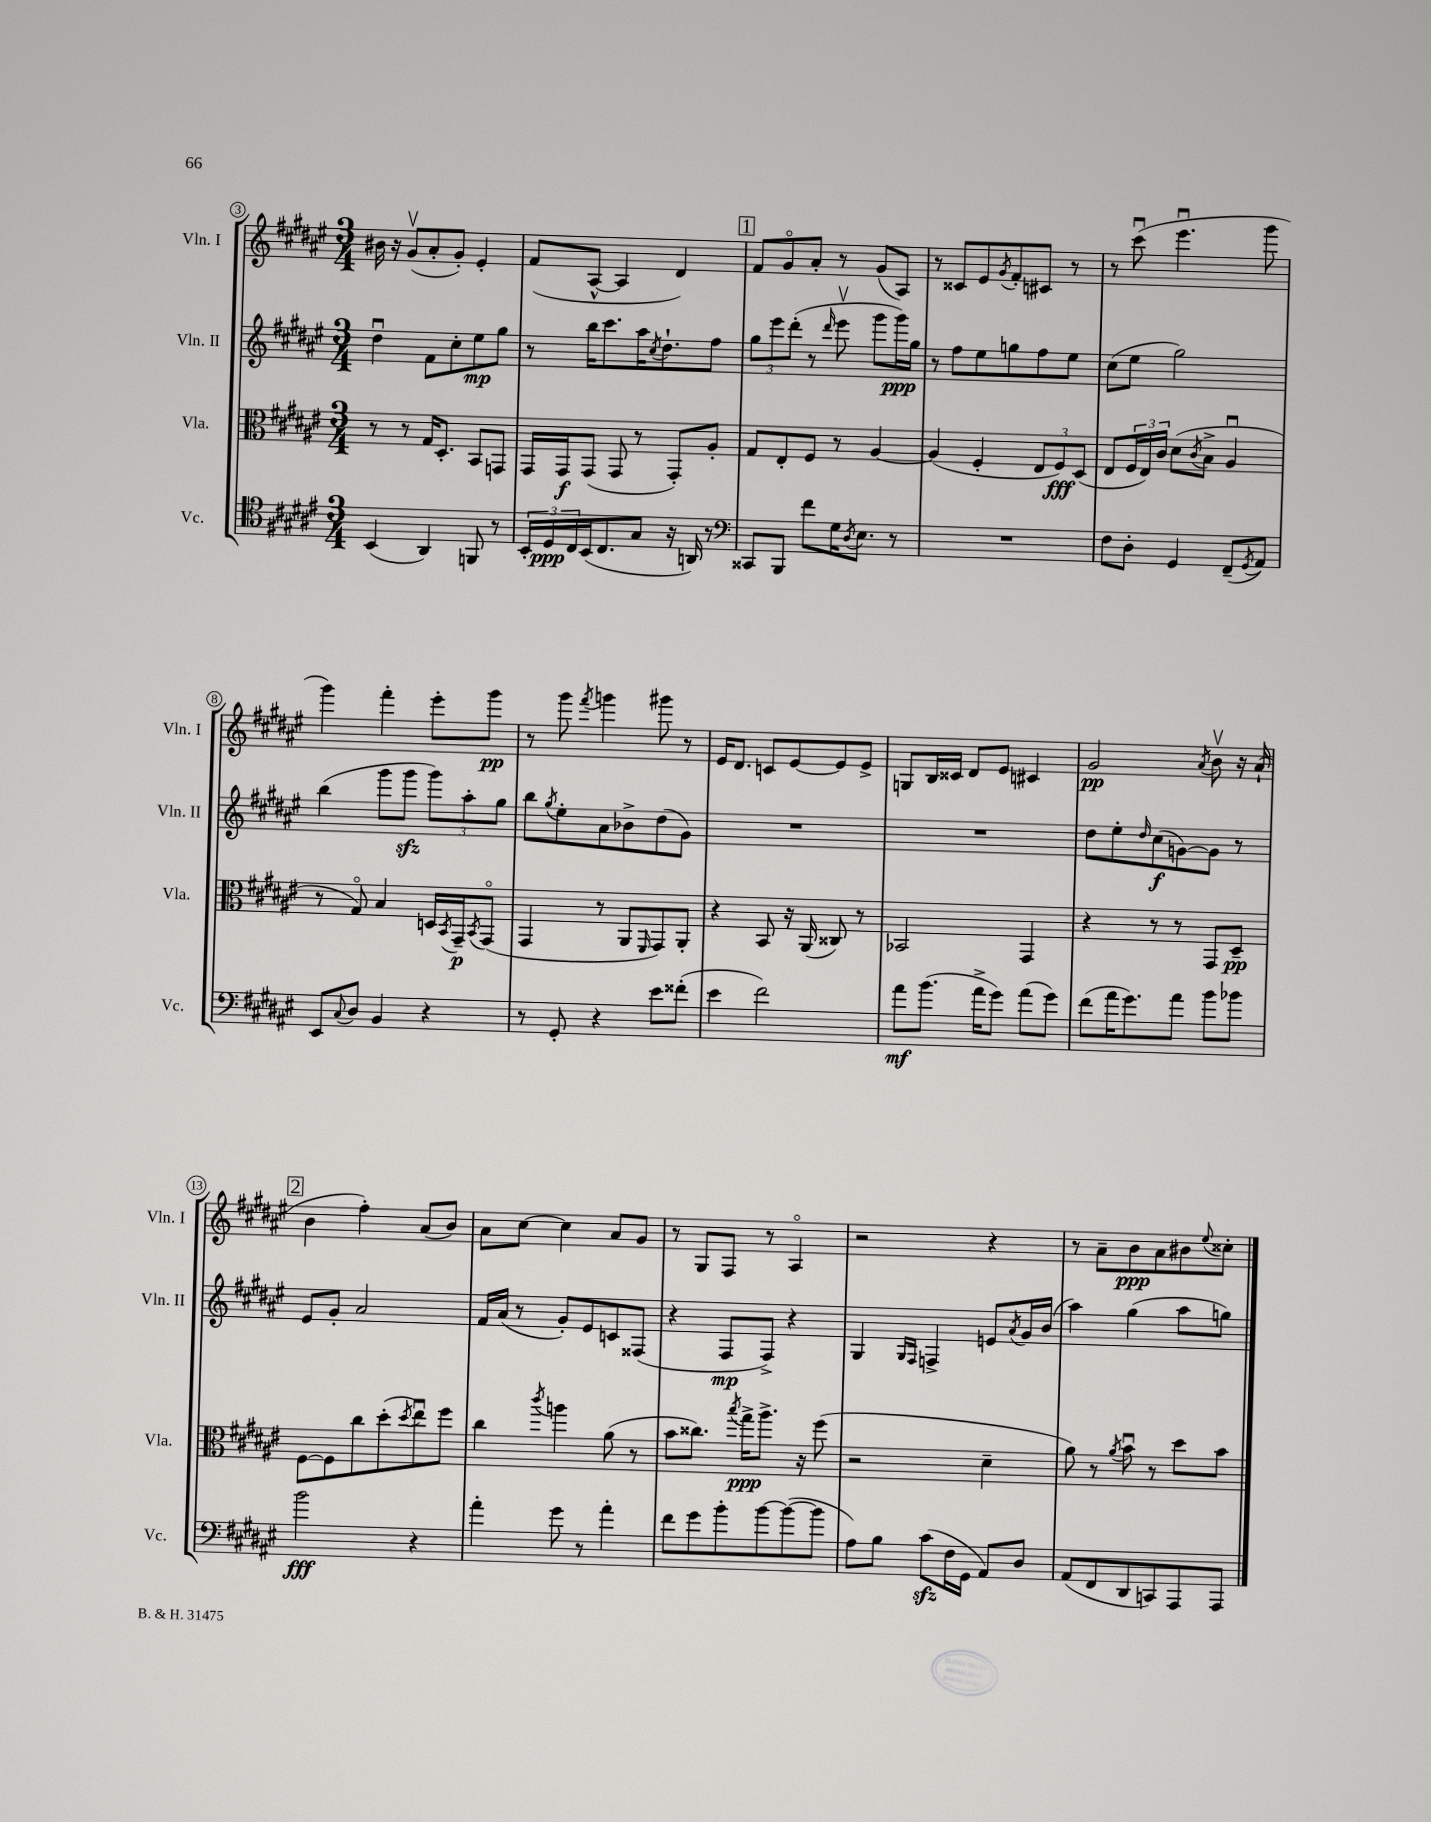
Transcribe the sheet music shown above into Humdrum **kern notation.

**kern	**kern	**kern	**kern
*staff4	*staff3	*staff2	*staff1
*clefC4	*clefC3	*clefG2	*clefG2
*k[f#c#g#d#a#e#]	*k[f#c#g#d#a#e#]	*k[f#c#g#d#a#e#]	*k[f#c#g#d#a#e#]
*M3/4	*M3/4	*M3/4	*M3/4
(4BB	8r	4dd#u	16b#
.	.	.	16r
.	8r	.	(8g#v
4AA#)	16G#	8f#	8a#'
.	8.D#'	.	.
.	.	8cc#'	8g#')
8FF	8BB	8ee#	4e#'
8r	8GG	8gg#	.
=	=	=	=
24BB'	16GG#	8r	(8f#
24D#	.	.	.
.	16GG#	.	.
24C#	.	.	.
(16BB	(8GG#	16bb	[8A#^^
8.C#	.	8.ccc#	.
.	8GG#	.	4A#]
8G#	8r	16aa#	.
.	.	8qcc#	.
.	.	8.dd#`	.
16r	8GG#')	.	4d#)
16AA)	.	.	.
8r	8A#'	8ff#	.
=	=	=	=
*clefF4	*	*	*
8CC##	8G#	12gg#	8f#
.	.	12eee#	.
8BBB	8E#'	.	8g#o
.	.	(12ddd#'	.
8f#	8F#	8r	8a#'
.	.	16qqddd#	.
16G#	8r	8eee#v	8r
8qD#	.	.	.
8.E#	.	.	.
.	[4A#	8ggg#	(8g#
8r	.	16ggg#)	8A#)
.	.	16gg#	.
=	=	=	=
2.r	(4A#]	8r	8r
.	.	8ff#	8c##
.	4F#'	8ee#	8e#
.	.	.	8qg#
.	.	8gg	8f#'
.	12E#	8ff#	8c#
.	12F#)	.	.
.	.	8ee#	8r
.	(12D#	.	.
=	=	=	=
8F#	8E#	(8cc#	8r
8D#'	24F#	8ee#	(8ccc#u
.	24E#)	.	.
.	24c#	.	.
4GG#	(8d#	2gg#)	4.eee#u
.	8qc#	.	.
.	8B^	.	.
(8FF#~	4A#u	.	.
8qGG#	.	.	.
8AA#)	.	.	8ggg#
=	=	=	=
8EE#	8r	(4bb	4ggg#)
8qqC#	.	.	.
8D#	8G#o)	.	.
4BB	4B	8ggg#	4fff#'
.	.	8ggg#	.
4r	16D	12ggg#)	8eee#'
.	8qBB	.	.
.	16GG#~	.	.
.	.	12aa#'	.
.	8qBB	.	.
.	(8GG#o	.	8ggg#
.	.	12gg#	.
=	=	=	=
8r	4GG#	8bb	8r
.	.	8qgg#	.
8GG#'	.	8ee#'	8ggg#
.	.	.	8qfff#
4r	8r	8a#	4ggg
.	8AA#	8b-^	.
.	16qqFF#	.	.
8e#	8GG#)	(8dd#	8ggg#
(8f##'	8AA#'	8g#)	8r
=	=	=	=
4e#	4r	2.r	16e#
.	.	.	8.d#
2f#)	8BB	.	8c
.	16r	.	[8e#
.	(16AA#	.	.
.	8C##)	.	8e#]
.	8r	.	8e#^
=	=	=	=
8a#	2BB-	2.r	8G
(8.b	.	.	16B
.	.	.	16c##
.	.	.	8d#
16a#^	.	.	.
8g#)	.	.	8e#
(8a#	4GG#	.	4c#
8g#)	.	.	.
=	=	=	=
(8f#	4r	8dd#	2g#
16a#	.	8ee#'	.
8.g#)	.	.	.
.	.	16qqdd#	.
.	8r	(8cc#	.
8a#	8r	[8g)	.
.	.	.	8qa#
8b	8GG#	8g]	8bv
8b-	8D#~	8r	16r
.	.	.	(16a#`
=	=	=	=
2b	[8F#	8e#	4b
.	8F#]	8g#'	.
.	8cc#	2a#	4ff#')
.	(8dd#'	.	.
.	8qdd#	.	.
4r	8ee#u)	.	(8a#
.	8ff#	.	8b)
=	=	=	=
4a#'	4cc#	16f#	8a#
.	.	(16a#	.
.	.	8r	[8cc#
.	8qccc#	.	.
8g#	4aa	8g#')	4cc#]
8r	.	8e#	.
4a#'	(8a#	8c	8a#
.	8r	(8F##	8g#
=	=	=	=
8f#	8b	4r	8r
8g#	8.cc##)	.	8G#
8b'	.	8F#	8F#
.	8qbb	.	.
.	16gg#^	.	.
[8b	8.aa#^	8F#^)	8r
(8b_	.	4r	4A#o
.	16r	.	.
8b]	(8ff#	.	.
=	=	=	=
8A#)	2r	4G#	2r
8B	.	.	.
.	.	16qqG#	.
.	.	16qqF#	.
(8c#	.	4F^	.
16F#	.	.	.
16GG#	.	.	.
8AA#)	4d#~	8e	4r
.	.	8qa#	.
8D#	.	16g#	.
.	.	(16b	.
=	=	=	=
(8AA#	8a#)	4aa#)	8r
8FF#	8r	.	8a#~
.	8qa#	.	.
8DD#	8bu	(4gg#	8b
8CC)	8r	.	8a#
8AAA#	8dd#	8aa#	8b#
.	.	.	8qqee#
8AAA#	8b	8gg)	8cc##'
==	==	==	==
*-	*-	*-	*-
